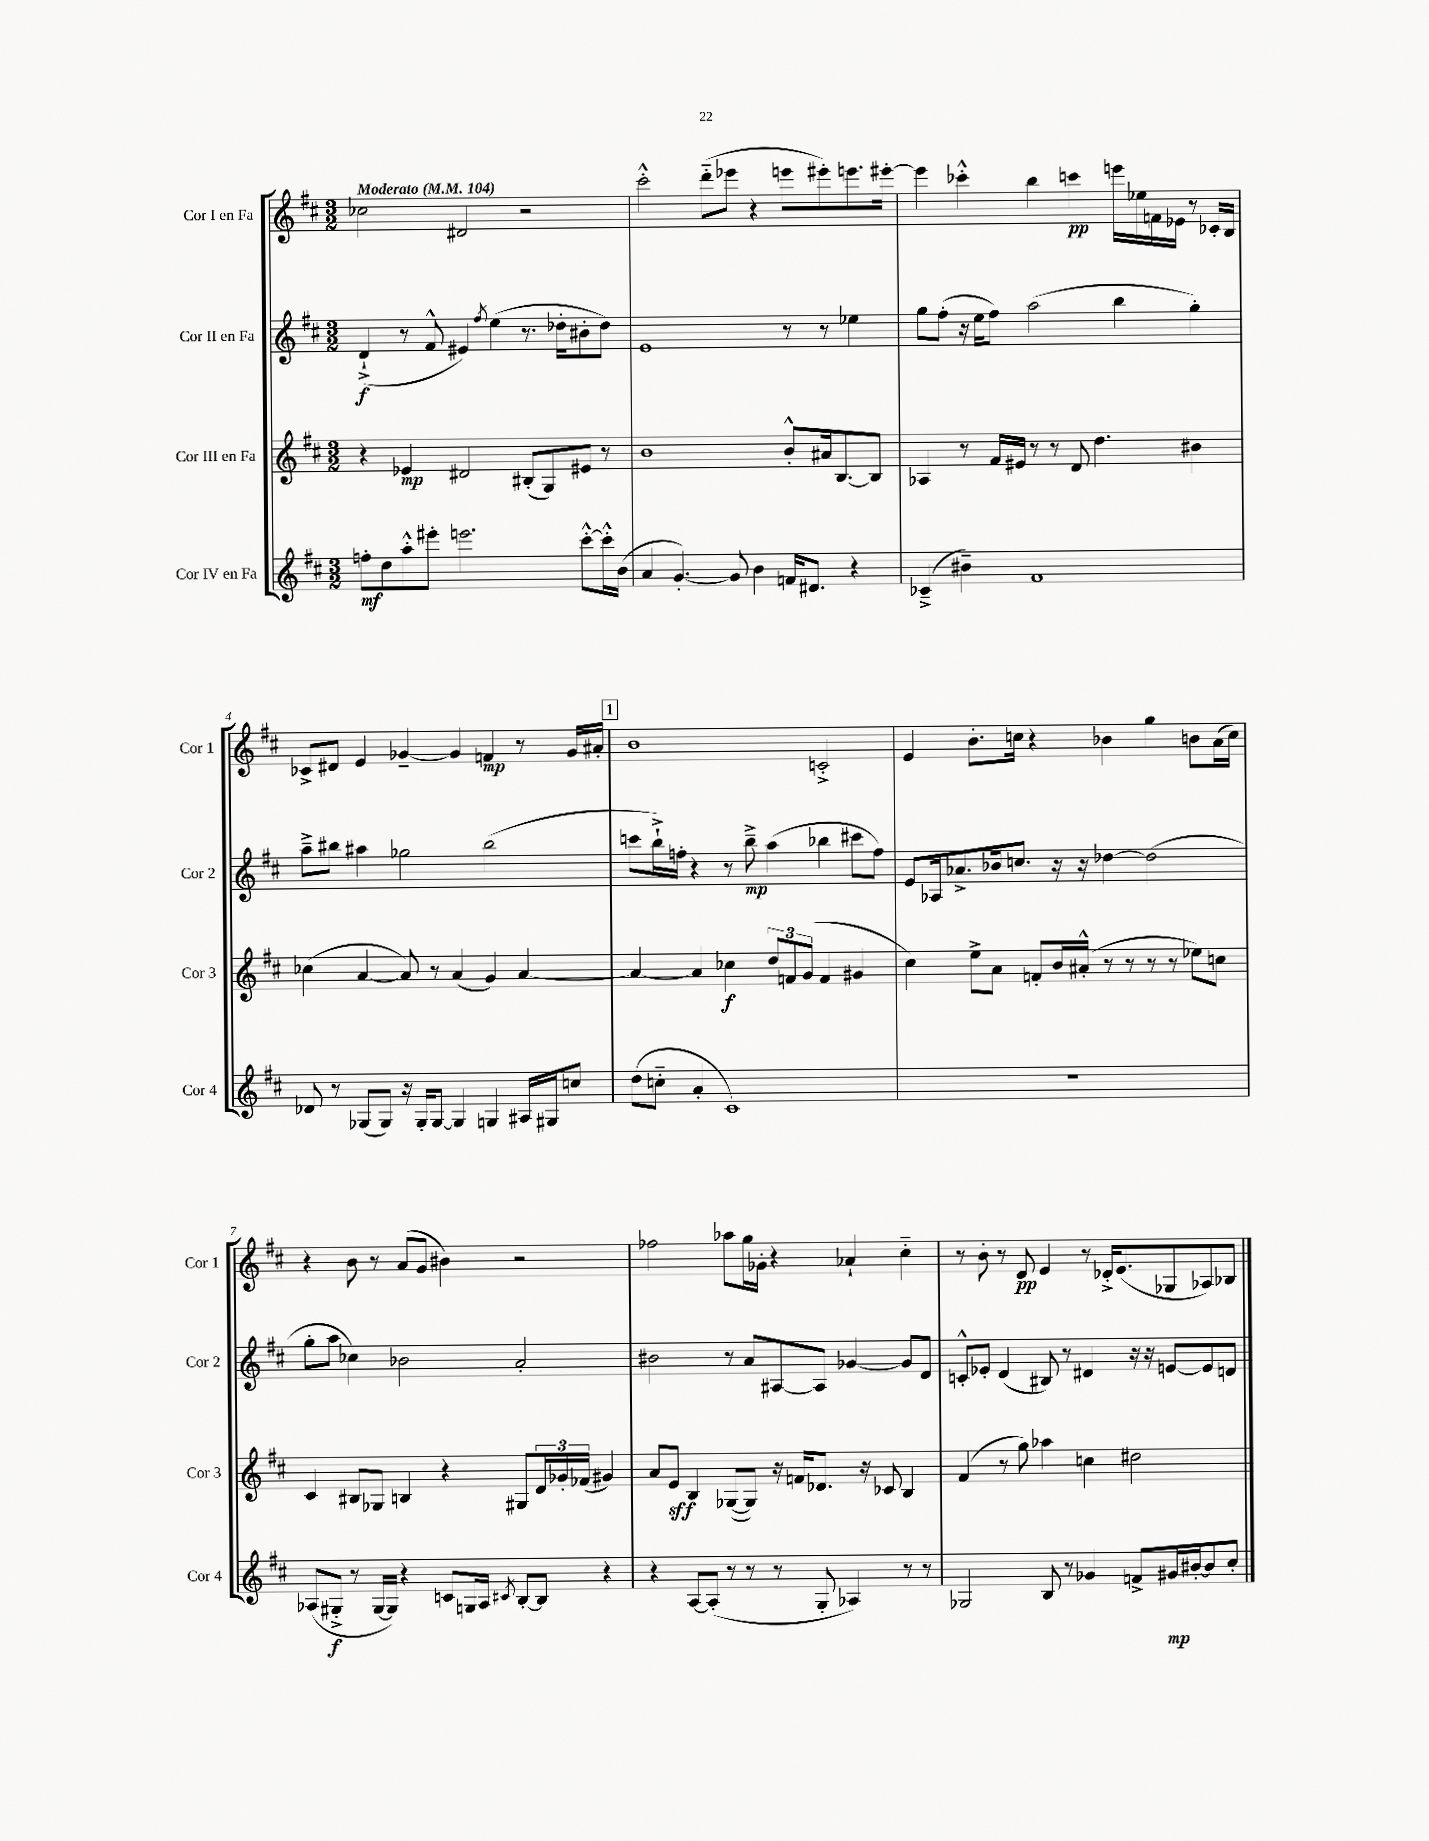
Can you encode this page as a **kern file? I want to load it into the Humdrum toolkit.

**kern	**kern	**kern	**kern
*staff4	*staff3	*staff2	*staff1
*clefG2	*clefG2	*clefG2	*clefG2
*k[f#c#]	*k[f#c#]	*k[f#c#]	*k[f#c#]
*M3/2	*M3/2	*M3/2	*M3/2
*MM104	*MM104	*MM104	*MM104
8ff'	4r	(4d`^	2cc-
8dd	.	.	.
8aa'^^	4e-	8r	.
8eee#'	.	8f#^^	.
2.eee	2d#	4e#)	2d#
.	.	8qff#	.
.	.	(4ee	.
.	(8B#'	8.r	2r
.	8G)	.	.
.	.	16dd-'	.
[8ccc#'^^	8e#	8b#'	.
16ccc#'^^]	8r	8dd-)	.
(16b	.	.	.
=	=	=	=
4a	1b	1e	2ccc#'^^
[4.g')	.	.	.
.	.	.	(8ddd'~
8g]	.	.	8eee-
4b	.	.	4r
16f	8b'^^	8r	8eee
8.d#	.	.	.
.	16a#	8r	8eee#')
.	[8.B	.	.
4r	.	4ee-	8.eee
.	8B]	.	.
.	.	.	[16eee#'
=	=	=	=
(4c-~^	4A-	8gg	4eee#]
.	.	(8ff#'	.
4b#~)	8r	16r	4ccc-'^^
.	.	16ee	.
.	16f#	8ff#)	.
.	16e#	.	.
1f#	8r	(2aa	4bb
.	8r	.	.
.	8d	.	4ccc
.	4.dd	.	.
.	.	4bb	16eee
.	.	.	16ee-
.	.	.	16f
.	.	.	16e-
.	4b#	4gg')	8r
.	.	.	16c-'
.	.	.	16B
=	=	=	=
8d-	(4cc-	8aa~^	8c-^
8r	.	8bb#	8d#
(8G-	[4a	4aa#	4e
8G-)	.	.	.
16r	8a])	2gg-	[4g-~
16G-'	.	.	.
[8G-	8r	.	.
4G-]	(4a	.	4g-]
4G	4g)	(2bb#	4f
16A#	[4a	.	8r
16G#	.	.	.
8cc	.	.	16g-
.	.	.	16a#'
=	=	=	=
(8dd	4a_	8ccc	1b
8cc'~	.	16bb`^)	.
.	.	16ff'	.
4a'	4a]	4r	.
1c#)	4cc-	8r	.
.	.	8bb~^	.
.	12dd	(4aa	.
.	12f	.	.
.	(12g	.	.
.	4f	4bb-	2c'^
.	4g#	8ccc#	.
.	.	8ff)	.
=	=	=	=
1.r	4cc#)	8e	4e
.	.	16A-	.
.	.	8.a-^	.
.	8ee^	.	8.b'
.	8a	16b-	.
.	.	8.cc	16cc
.	8f'	.	4r
.	16b	16r	.
.	(16a#'^^	16r	.
.	8r	[4dd-	4b-
.	8r	.	.
.	8r	(2dd-]	4gg
.	8r	.	.
.	8ee-)	.	8b
.	8cc	.	(16a
.	.	.	16cc)
=	=	=	=
(8A-	4c#	8gg'	4r
8G#'^	.	8aa	.
8r	8B#	4cc-)	8b
[16G#	8G-	.	8r
16G#])	.	.	.
4r	4B	2b-	(8a
.	.	.	8g
8c	4r	.	4b#)
16G	.	.	.
16A-	.	.	.
8qc#	.	.	.
[8B'	8G#	2a'	2r
8B]	24d	.	.
.	24g-'	.	.
.	(24f-	.	.
4r	4g#)	.	.
=	=	=	=
4r	8a	2b#	2ff-
.	8e	.	.
[8A	4B	.	.
(8A']	.	.	.
8r	([8G-	8r	8aa-
8r	8G-])	8a	16gg
.	.	.	16g-'
8r	16r	[8A#	4r
.	16f	.	.
8G'	8.d-	8A#]	.
4A-)	.	[4g-	4a-`
.	16r	.	.
.	8c-	.	.
8r	4B	8g-]	4cc#'~
8r	.	8d	.
=	=	=	=
2G-	(4f#	8c'^^	8r
.	.	8e-'	8b'
.	8r	(4d	8r
.	8gg)	.	8d
8B	4aa-	8B#)	4e
8r	.	8r	.
4g-	4cc	4d#	8r
.	.	.	16d-'^
.	.	.	(8.e
8f^	2dd#	16r	.
.	.	16r	.
16g#	.	[8e	8G-
[16b#'	.	.	.
8b#]	.	8e]	8A-)
8cc#'	.	8d	8B-
==	==	==	==
*-	*-	*-	*-
